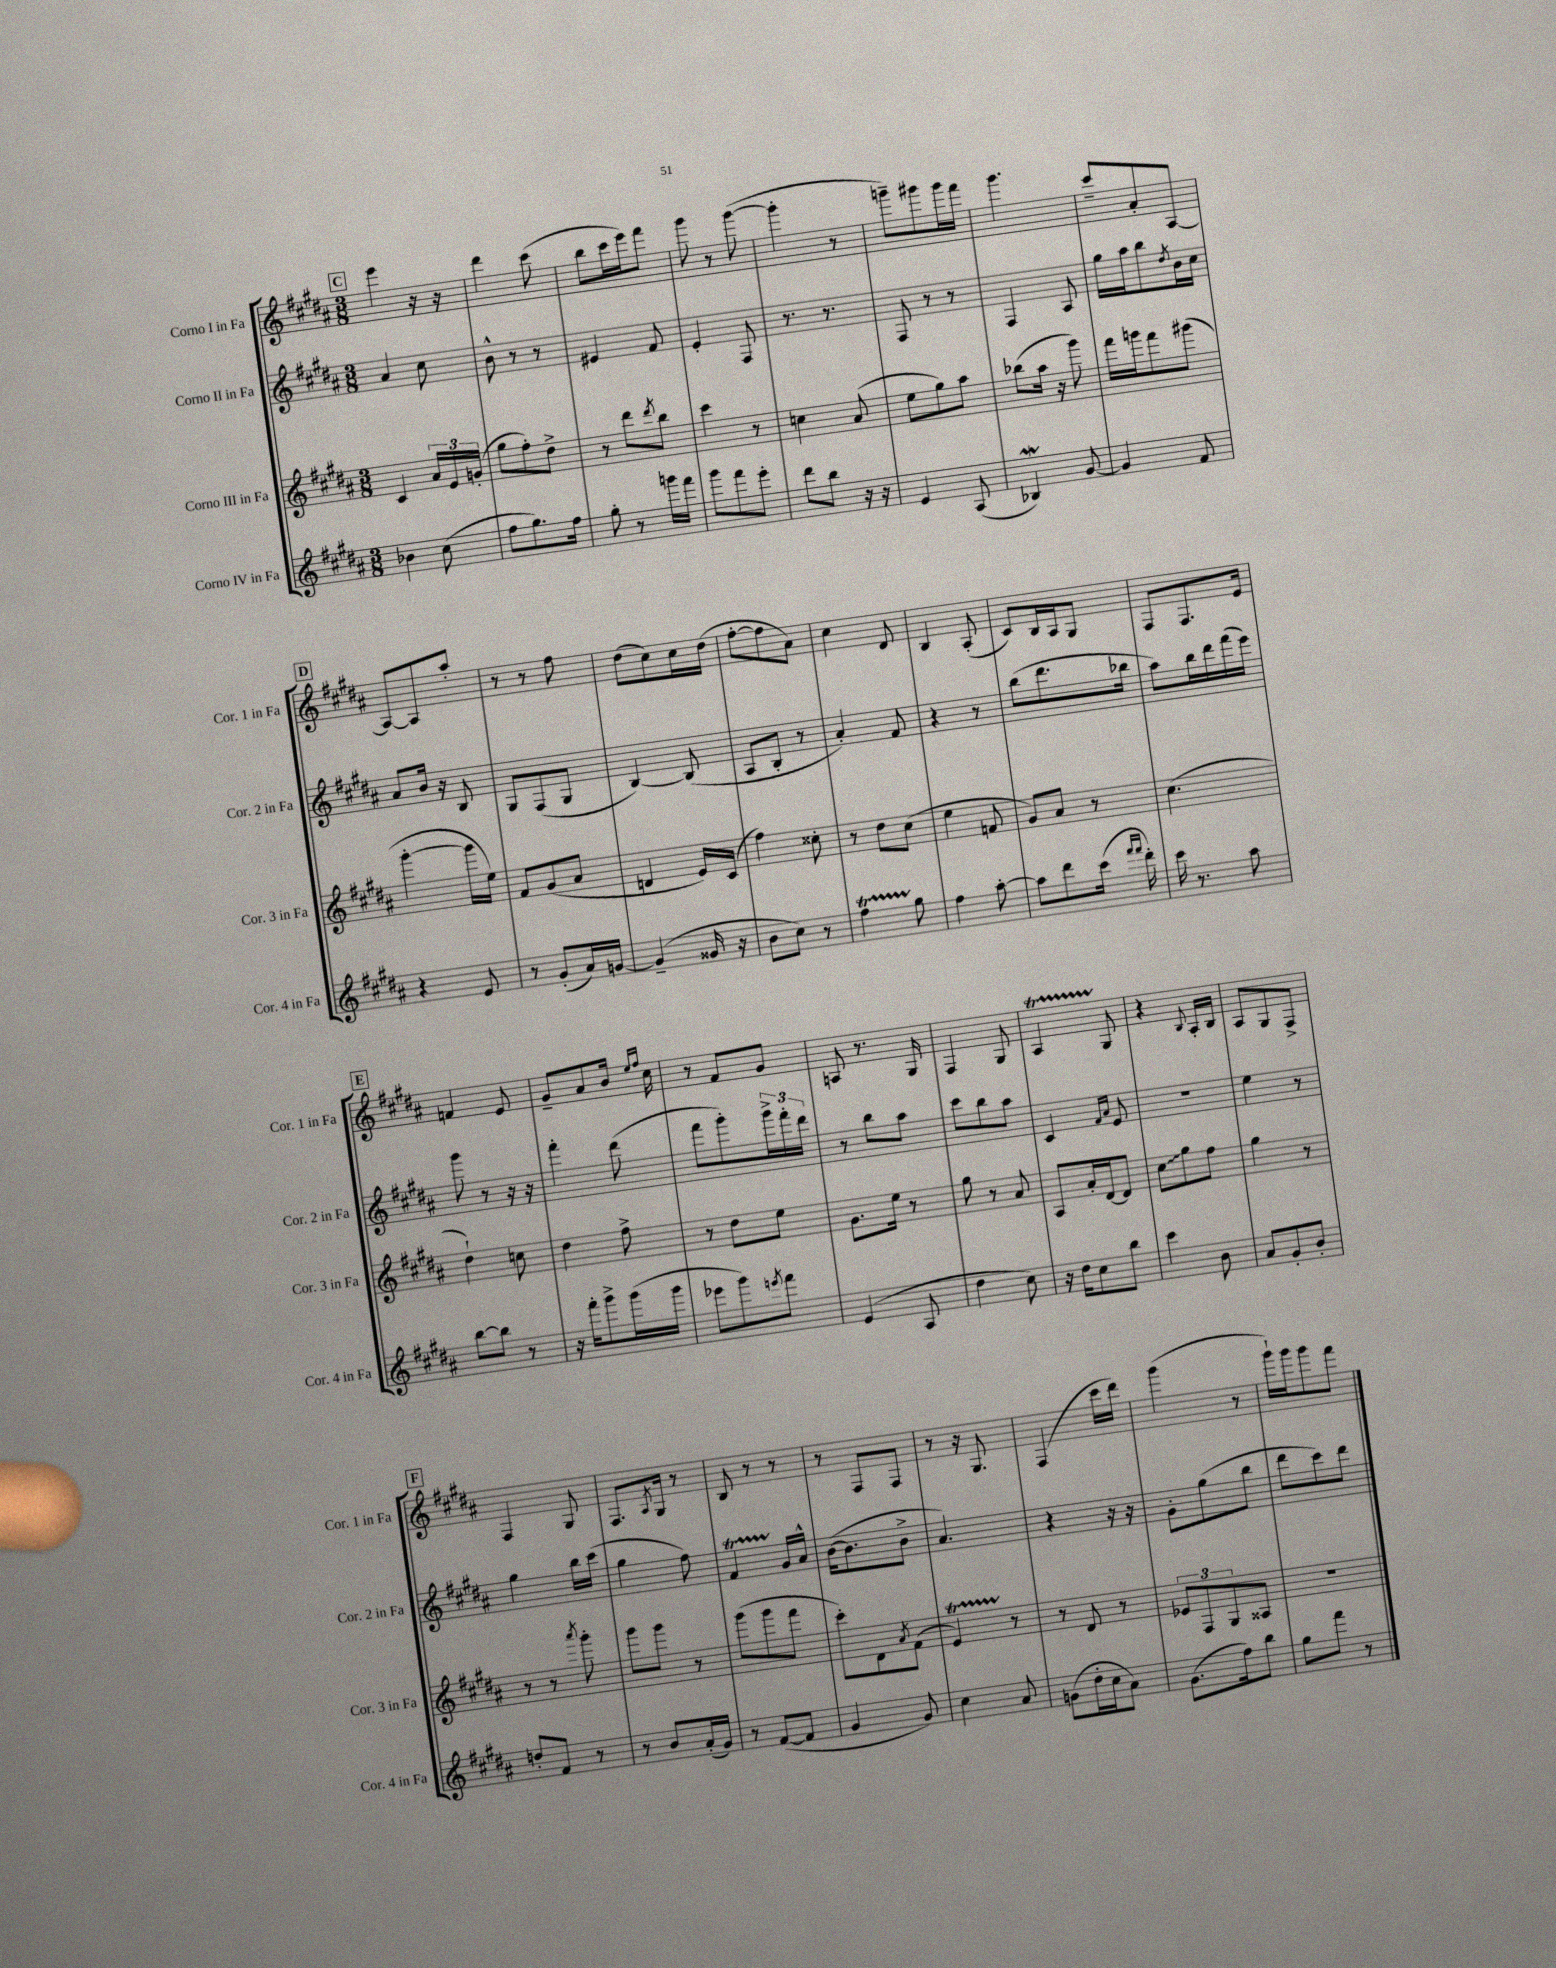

**kern	**kern	**kern	**kern
*staff4	*staff3	*staff2	*staff1
*clefG2	*clefG2	*clefG2	*clefG2
*k[f#c#g#d#a#]	*k[f#c#g#d#a#]	*k[f#c#g#d#a#]	*k[f#c#g#d#a#]
*M3/8	*M3/8	*M3/8	*M3/8
4b-	4c#	4a#	4eee
(8cc#	24a#	8cc#	16r
.	24e	.	.
.	.	.	16r
.	(24g'	.	.
=	=	=	=
8ff#	8gg#	8b^^	4ddd#
8.gg#)	8ff#')	8r	.
.	8dd#^	8r	(8ccc#
16ff#	.	.	.
=	=	=	=
8gg#'	8r	4e#	8bb
8r	8ddd#	.	16ccc#
.	.	.	16eee)
.	8qddd#	.	.
16ggg	8bb	8f#	8fff#
16fff#	.	.	.
=	=	=	=
8ggg#	4ccc#	4e'	8ggg#
8fff#	.	.	8r
8eee'	8r	8F#	([8ggg#
=	=	=	=
8ddd#	4cc	8.r	4ggg#']
8bb	.	.	.
.	.	8.r	.
16r	(8a#	.	8r
16r	.	.	.
=	=	=	=
4e	8ee	8F#	8ggg~)
.	8gg#)	8r	8ggg#
(8A#	8aa#	8r	16ggg#
.	.	.	16fff#
=	=	=	=
4B-)	(8bb-	4F#	4.ggg#
.	16aa#	.	.
.	16r	.	.
[8g#	8ggg#)	8A#	.
=	=	=	=
4g#]	16fff#	16gg#	8ccc#~
.	16ggg	16aa#	.
.	8fff#	8bb	8a#'
.	.	8qdd#	.
8f#	(8ggg#	16b	[8A#
.	.	16cc#	.
=	=	=	=
4r	[4ggg#'	8a#	8A#_
.	.	16b	8A#]
.	.	16r	.
8e	16ggg#]	8B	8aa#'
.	16ee)	.	.
=	=	=	=
8r	8f#	8G#	8r
(8g#'	(8g#	(8F#	8r
16a#)	8a#	8G#	8ff#
[16g	.	.	.
=	=	=	=
(4g~]	4d	[4B)	(8dd#
.	.	.	8cc#)
16g##	16e)	(8B]	16cc#
16r	(16c#	.	(16dd#
=	=	=	=
8b	4ff#)	8A#	[8ff#'
8cc#)	.	8B'	8ff#]
8r	8cc##'	8r	8a#)
=	=	=	=
4ff#	8r	4a#')	4cc#
.	8dd#	.	.
8gg#	(8cc#	8f#	8d#
=	=	=	=
4ff#	4ee	4r	4B
[8aa#'	8f	8r	(8A#'
=	=	=	=
8aa#]	8g#)	(8bb	8c#)
8ddd#	8a#	8.ddd#	16B
.	.	.	16A#
(16ccc#	8r	.	8G#
16qqfff#	.	.	.
16qqfff#	.	.	.
16ddd#')	.	16bb-	.
=	=	=	=
16ccc#	(4.cc#	8aa#)	8F#
8.r	.	.	.
.	.	16bb	8.F#
.	.	16ddd#	.
8aa#	.	(16fff#	.
.	.	16eee)	16e
=	=	=	=
[8bb	4dd#`)	8ggg#	4f
8bb]	.	8r	.
8r	8cc	16r	8e
.	.	16r	.
=	=	=	=
16r	4dd#	4fff#'	8g#~
16fff#'	.	.	.
8ggg#^	.	.	8a#
(16ggg#	8ff#^	(8ddd#	16b
.	.	.	16qqee
.	.	.	16qqff#
16ggg#	.	.	16cc#
=	=	=	=
8eee-	8r	8fff#	8r
8ggg#)	8dd#	8ggg#')	8f#
8qeee	.	.	.
8fff#	8ee	24ggg#^	8g#
.	.	24fff#'	.
.	.	24ddd#	.
=	=	=	=
(4e	8.g#	8r	8A
.	.	8bb	8.r
.	16ee	.	.
8A#	8r	8aa#	.
.	.	.	16G#
=	=	=	=
4dd#	8gg#	8ccc#	4F#
.	8r	8bb	.
8cc#)	8a#	8aa#	8G#
=	=	=	=
16r	8A#	4c#	4A#
16dd#	.	.	.
8cc#	16a#'	.	.
.	[16d#	.	.
.	.	16qqf#	.
.	.	16qqa#	.
8bb	8d#]	8e	8G#
=	=	=	=
4ccc#	8cc#	4.r	4r
.	8gg#	.	.
.	.	.	8qqB
8b	8ff#	.	16A#'
.	.	.	16B
=	=	=	=
8a#	4gg#	4ee	8A#
8g#'	.	.	8G#
8b'	8r	8r	8F#^
=	=	=	=
8dd'	8r	4gg#	4F#
8f#	8r	.	.
.	8qaaa#	.	.
8r	8ggg#'	16bb	8G#
.	.	(16ccc#	.
=	=	=	=
8r	8ggg#	4gg#	8.F#
8b	8ggg#	.	.
.	.	.	8qA#
.	.	.	16G#
(16a#'	8r	8ff#)	8r
16g#)	.	.	.
=	=	=	=
8r	(8ggg#	4f#	8B
([8f#	8ggg#	.	8r
8f#]	8fff#	16g#	8r
.	.	16a#^^	.
=	=	=	=
4g#	8ccc#')	([16b	8r
.	.	8.b]	.
.	8d#	.	8F#
.	8qa#	.	.
8g#)	(8f#	8b^	8F#
=	=	=	=
4cc#	4e)	4.a#)	8r
.	.	.	16r
.	.	.	8.G#
8a#	8r	.	.
=	=	=	=
(8g	8r	4r	(4F#
16dd#'	8d#	.	.
16cc#	.	.	.
8a#)	8r	16r	16ccc#
.	.	16r	16ddd#)
=	=	=	=
(8.g#	12e-	8g#'	(4ggg#
.	12F#	.	.
.	.	(8gg#	.
.	12G#	.	.
16ff#)	.	.	.
8bb	8A##	8bb	8r
=	=	=	=
8gg#	4.r	8ddd#	16ggg#`)
.	.	.	16ggg#
8fff#	.	8ccc#)	8ggg#
8r	.	8ddd#	8fff#
==	==	==	==
*-	*-	*-	*-
